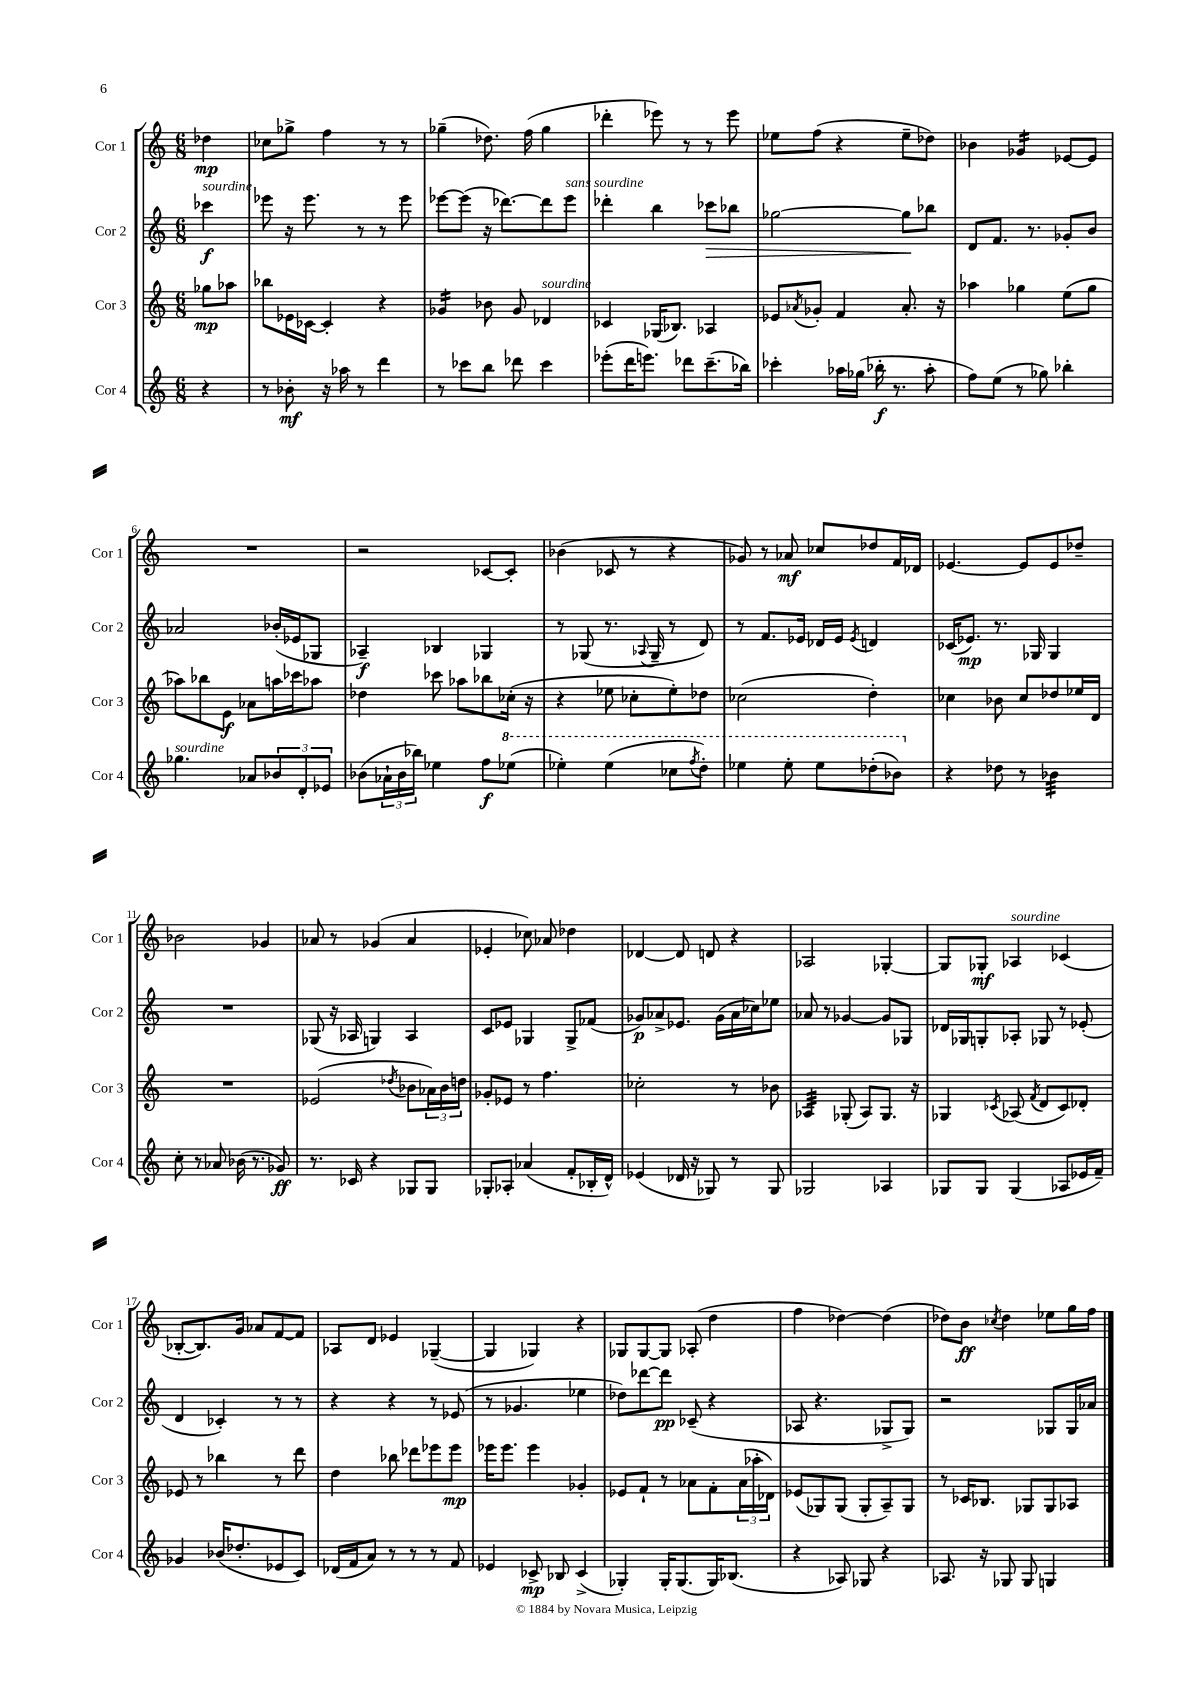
<<
\new StaffGroup <<
\new Staff = "s0" \with { instrumentName = "Cor 1" shortInstrumentName = "Cor 1" } {
    \clef treble \key c \major \numericTimeSignature \time 6/8 \partial 4
    des''4\mp |
    ces''8 ges''8-> f''4 r8 r8 |
    ges''4--( des''8.) f''16( ges''4 |
    des'''4-. ees'''8) r8 r8 ees'''8 |
    ees''8 f''8( r4 ees''8-- des''8) |
    bes'4 ges'4:16 ees'8~ ees'8 |
    R2. |
    r2 ces'8~ ces'8-. |
    bes'4( ces'8 r8 r4 |
    ges'8) r8 aes'8\mf ces''8 des''8 f'16 des'16 |
    ees'4.~ ees'8 ees'8 des''8-- |
    bes'2 ges'4 |
    aes'8 r8 ges'4( aes'4 |
    ees'4-. ces''8) aes'8 des''4 |
    des'4~ des'8 d'8 r4 |
    aes2 ges4~-. |
    ges8 ges8-.\mf aes4^\markup { \italic "sourdine" } ces'4( |
    bes8~-. bes8.) g'16 aes'8 f'8~ f'8 |
    aes8 d'8 ees'4 ges4~--( |
    ges4 ges4) r4 |
    ges8 ges8~ ges8 aes8-.( d''4 |
    f''4 des''4~) des''4( |
    des''8) b'8\ff \acciaccatura { ces''8 } des''4 ees''8 g''16 f''16 \bar "|." |
}
\new Staff = "s1" \with { instrumentName = "Cor 2" shortInstrumentName = "Cor 2" } {
    \clef treble \key c \major \numericTimeSignature \time 6/8 \partial 4
    ces'''4\f^\markup { \italic "sourdine" } |
    ees'''8 r16 ees'''8. r8 r8 ees'''8 |
    ees'''8~ ees'''8( r16 des'''8.~) des'''8 ees'''8^\markup { \italic "sans sourdine" } |
    des'''4-. b''4 ces'''8\> bes''8 |
    ges''2~ ges''8\! bes''8 |
    d'8 f'8. r8. ges'8-. b'8 |
    aes'2 bes'16-.( ees'16 ges8 |
    aes4--\f) bes4 ges4 |
    r8 ges8( r8. \appoggiatura { aes8 } ges16-- r8 d'8) |
    r8 f'8. ees'16 des'16 ees'16 \acciaccatura { ees'8 } d'4 |
    ces'16( ees'8.\mp) r8. ges16 ges4 |
    R2. |
    ges8( r16 aes16 g4) aes4 |
    c'8 ees'8 ges4 ges8-> fes'8( |
    ges'8\p) aes'8-> ees'8. ges'16( aes'16 ces''16) ees''8 |
    aes'8 r8 ges'4~ ges'8 ges8 |
    des'16 ges16 g8-. aes8-. ges8 r8 ees'8-.( |
    d'4 ces'4-.) r8 r8 |
    r4 r4 r8 ees'8( |
    r8 ges'4. ees''4 |
    des''8) des'''8~ des'''8\pp ces'8--( r4 |
    aes8 r4. ges8-> ges8) |
    r2 ges8 ges16 aes'16 \bar "|." |
}
\new Staff = "s2" \with { instrumentName = "Cor 3" shortInstrumentName = "Cor 3" } {
    \clef treble \key c \major \numericTimeSignature \time 6/8 \partial 4
    ges''8\mp aes''8 |
    bes''8 ees'16 ces'16~ ces'4-. r4 |
    ges'4:16 bes'8 ges'8 des'4^\markup { \italic "sourdine" } |
    ces'4 ges16( bes8.) aes4 |
    ees'8 \acciaccatura { aes'8 } ges'8-. f'4 aes'8.-. r16 |
    aes''4 ges''4 e''8( ges''8 |
    aes''8) bes''8 e'8\f aes'8 a''16 ces'''16 aes''8 |
    des''4 ces'''8 aes''8 bes''8 ces''16-.( r16 |
    r4 ees''8 ces''8-. ees''8-.) des''8 |
    ces''2( d''4-.) |
    ces''4 bes'8 ces''8 des''8 ees''16 d'16 |
    R2. |
    ees'2( \acciaccatura { des''8 } bes'8 \tuplet 3/2 { aes'16) bes'16 d''16 } |
    ges'8-. ees'8 r8 f''4. |
    ces''2-. r8 bes'8 |
    aes4:32 ges8-.( aes8) ges8. r16 |
    ges4 \acciaccatura { ces'8 } aes8( \acciaccatura { f'8 } d'8 ces'8) des'8-. |
    ees'8 r8 bes''4 r8 d'''8 |
    d''4 bes''8 des'''8 ees'''8 ees'''8\mp |
    ees'''16 ees'''8. ees'''4 ges'4-. |
    ees'8 f'8-! r8 aes'8 f'8-. \tuplet 3/2 { aes'16( aes''16-. des'16) } |
    ees'8( ges8) ges8( ges8-. a8--) ges8 |
    r8 ces'16 bes8. ges8 ges8 aes8 \bar "|." |
}
\new Staff = "s3" \with { instrumentName = "Cor 4" shortInstrumentName = "Cor 4" } {
    \clef treble \key c \major \numericTimeSignature \time 6/8 \partial 4
    r4 |
    r8 bes'8-.\mf r16 aes''16 r8 d'''4 |
    r8 ces'''8 b''8 des'''8 ces'''4 |
    ees'''8-.( d'''16 e'''8.) des'''8 c'''8.--( bes''16) |
    ces'''4-. aes''16 ges''16( bes''16-.\f r8. aes''8-. |
    f''8) e''8( r8 ges''8) bes''4-. |
    ges''4.^\markup { \italic "sourdine" } aes'8 \tuplet 3/2 { bes'8 d'8-. ees'8 } |
    bes'8( \tuplet 3/2 { aes'16-! bes'16 bes''16) } ees''4 f''8\f \ottava #1 ees'''8( |
    ees'''4-.) ees'''4( ces'''8 \acciaccatura { f'''8 } d'''8-.) |
    ees'''4 ees'''8-. ees'''8 des'''8-.( bes''8) \ottava #0 |
    r4 des''8 r8 bes'4:32 |
    c''8-. r8 aes'8 bes'16( r8. ges'8\ff) |
    r8. ces'16 r4 ges8 ges8 |
    ges8-. aes8-. aes'4( f'8-. bes16-. d'16-^) |
    ees'4( des'16 r16 ges8) r8 ges8 |
    ges2 aes4 |
    ges8 ges8 ges4( aes8 ees'16 f'16--) |
    ges'4 bes'16( des''8.-. ees'8 c'8) |
    des'16( f'16 a'8) r8 r8 r8 f'8 |
    ees'4 ces'8->\mp bes8 ces'4->( |
    ges4-.) ges16-. ges8.( ges16) bes8.( |
    r4 aes8) ges8 r4 |
    aes8. r16 ges8 ges8 g4 \bar "|." |
}
>>
>>
